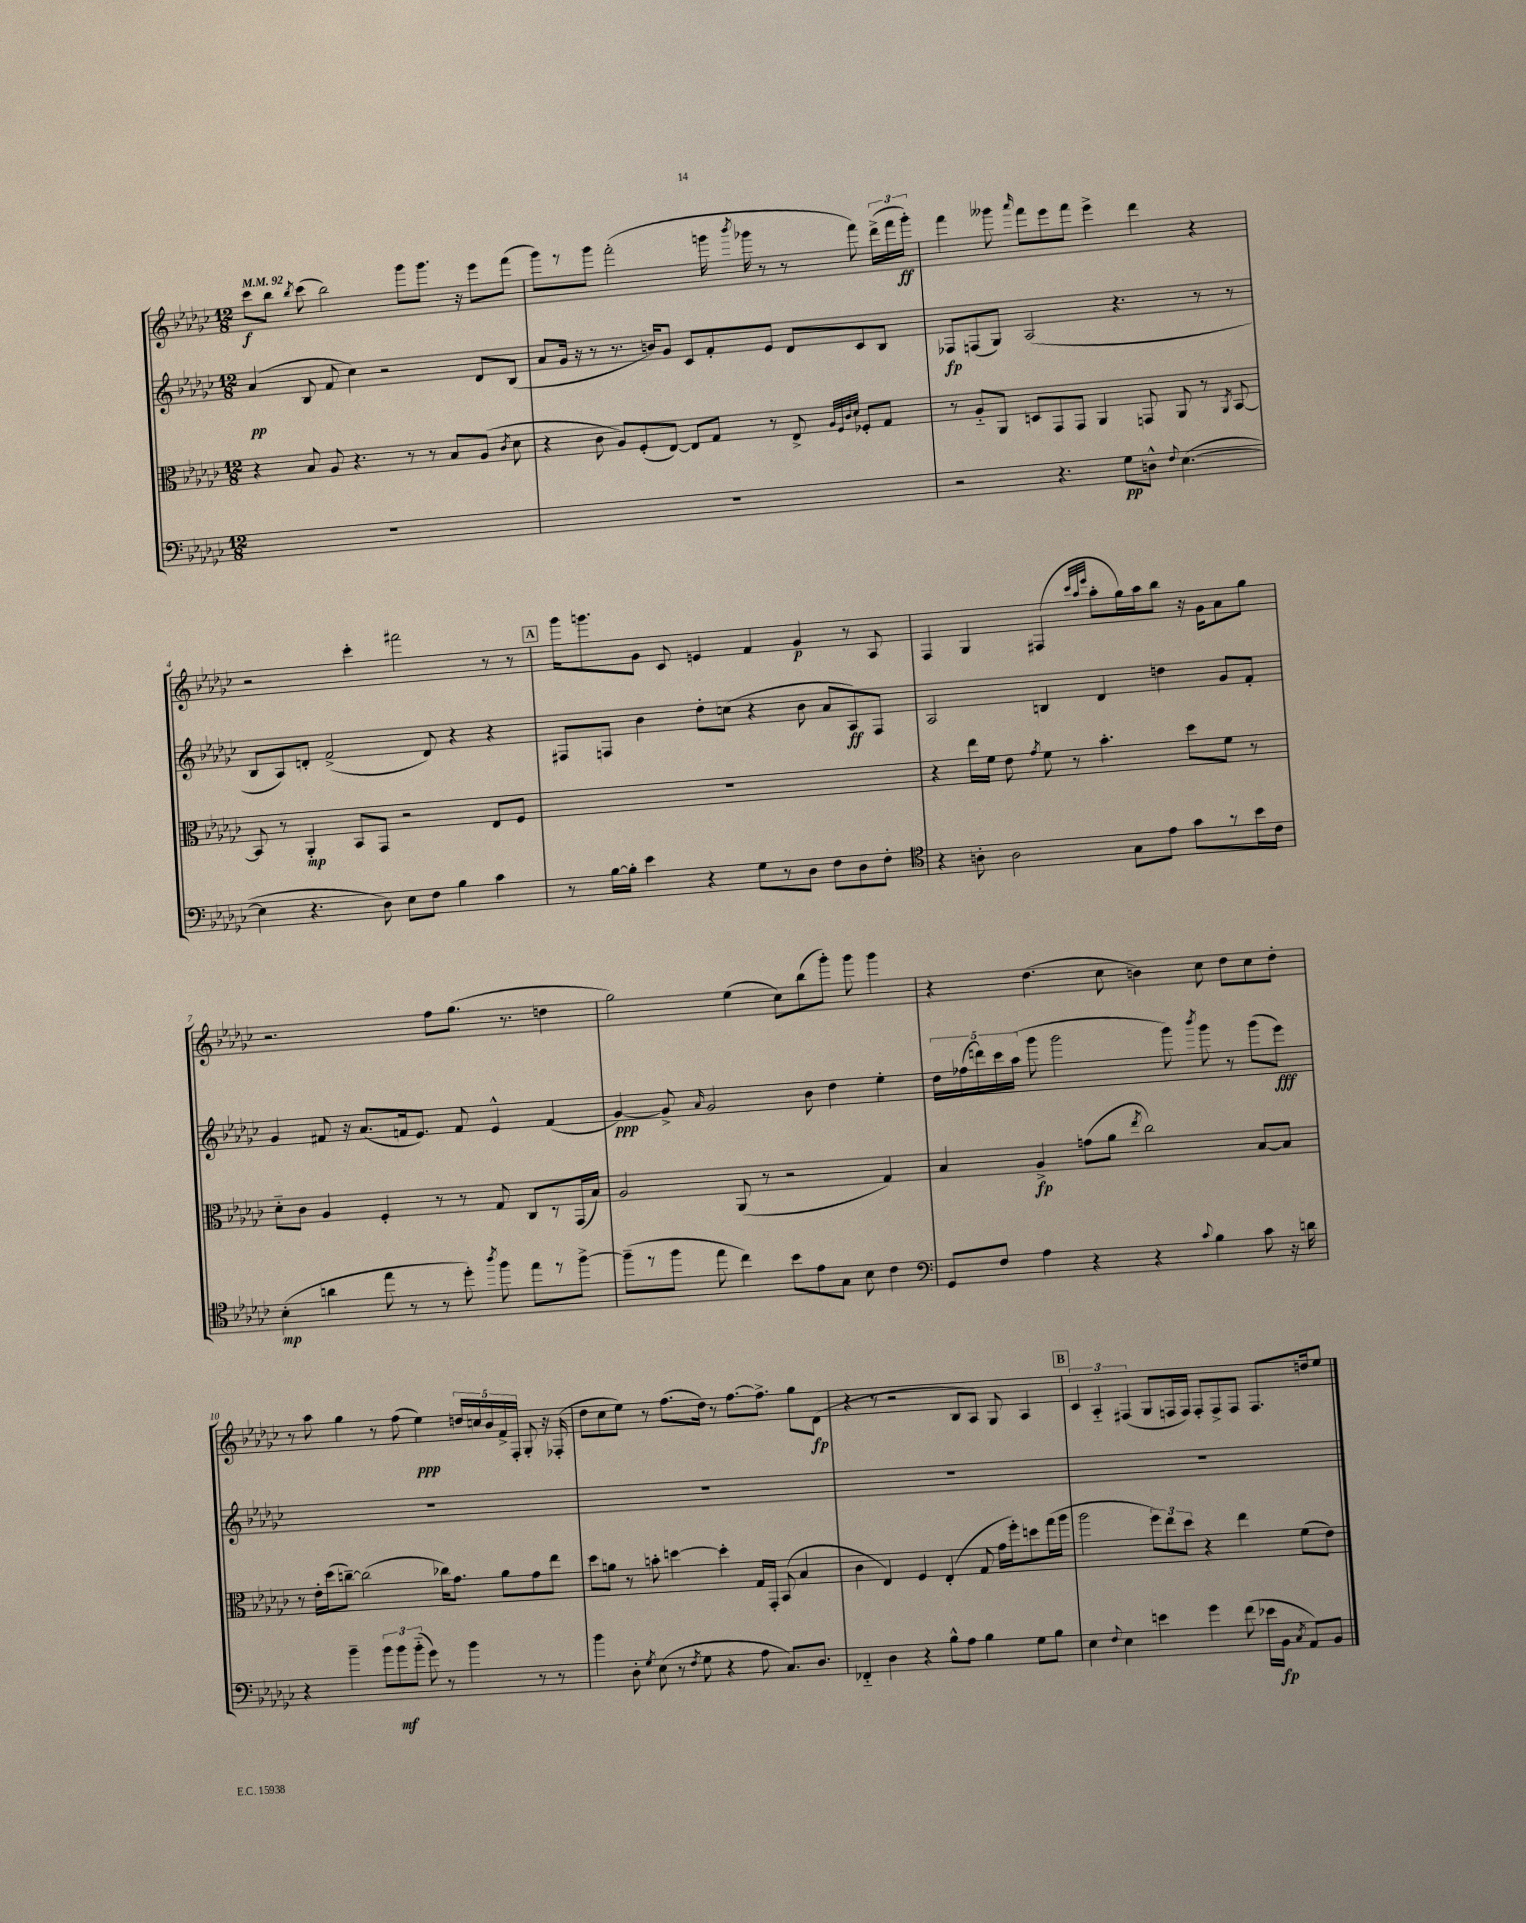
<<
\new StaffGroup <<
\new Staff = "s0" {
    \clef treble \key ges \major \numericTimeSignature \time 12/8 \tempo 4 = 92
    \autoBeamOff ces'''8[\f bes''8] \acciaccatura { bes''8 } ces'''8( bes''2) ges'''8[ ges'''8.] r16 ees'''8[ f'''8]( |
    ges'''8[) r8 ges'''8] f'''2-.( g'''16 \acciaccatura { bes'''8 } ges'''16 r8 r8 f'''8) \tuplet 3/2 { des'''16[->( f'''16 ges'''16]-.\ff) } |
    f'''4 geses'''8 \grace { aes'''16 } f'''8[ ees'''8 f'''8] ees'''4-> des'''4 r4 |
    r2 ces'''4-. fis'''2 r8 r8 |
    \mark \markup { \box "A" } ges'''16[ g'''8. ges'8] ces'8 e'4 f'4 ges'4\p r8 aes8 |
    f4 ges4 fis4( \grace { ces'''32[ aes''32 ees'''32] } aes''8[-. ges''16) aes''16 bes''8] r16 ges'16[ aes'8 ges''8] |
    r2. f''8[ ges''8.]( r8. d''4 |
    ges''2) ees''4( ces''8[) bes''8( ges'''8]-.) ges'''8 ges'''4 |
    r4 des''4.( ces''8 b'4) ces''8 des''8[ ces''8 des''8]-. |
    r8 aes''8 ges''4 r8 f''8( ees''4\ppp) \tuplet 5/4 { d''16[ c''16 bes'16 f'16-> f16]-. } ges8-. r16 fes16-.( |
    des''8[ ces''8 ees''8]) r8 f''8.[( des''16]) r8 f''8.[~ f''8.]-> ges''8[ des'8]\fp( |
    r4 r8 r2 bes8[ aes8]) ges8 aes4 |
    \mark \markup { \box "B" } \tuplet 3/2 { ces'4 aes4-_ fis4( } ges8[ f16 f16]) f8[-. f8-> f8] f8.[ d''16 ees''8] \bar "|." |
}
\new Staff = "s1" {
    \clef treble \key ges \major \numericTimeSignature \time 12/8
    \autoBeamOff aes'4\pp( bes8 f'8 ces''4) r2 des'8[ bes8]( |
    aes'8[ ges'16] r16 r8 r8. b'16[) ges'8] ces'8[ f'8-. ees'8] des'8[ ces'8 bes8] |
    fes8[\fp f8( ges8]) aes2( r4. r8 r8 |
    bes8[ aes8) d'8]-. f'2->( d'8) r4 r4 |
    \mark \markup { \box "A" } fis8[ f8] bes'4 des''8[-. c''8]( r4 bes'8 aes'8[ aes8\ff) f8] |
    aes2 b4 des'4 d''4 ges'8[ f'8]-. |
    ges'4 fis'8 r16 aes'8.[( f'16 ees'8.]) f'8 ees'4-^ f'4( |
    ges'4~\ppp) ges'8-> \grace { aes'16 } ges'2 bes'8 des''4 ees''4-. |
    \tuplet 5/4 { des''16[ fes''16( d'''16) ces'''16 aes''16]( } ges'''8 ges'''2 ges'''8) \acciaccatura { bes'''8 } ges'''8 r8 ges'''8[( ees'''8]\fff) |
    R1. |
    R1. |
    R1. |
    \mark \markup { \box "B" } R1. \bar "|." |
}
\new Staff = "s2" {
    \clef alto \key ges \major \numericTimeSignature \time 12/8
    \autoBeamOff r4 bes8 aes8 r4. r8 r8 bes8[ aes8]( \acciaccatura { ces'8 } des'8 |
    r4 ces'8 aes8[) f8-.( ees8]~) ees8[ ges8] r8 ees8-> \grace { aes32[ f32 ces'32 des'32] } fes8[-. ges8] |
    r8 aes8[-_ aes,8] d8[ ges,8 ges,8] aes,4 g,8 aes,8 r8 \acciaccatura { aes,8 } bes,8~ |
    bes,8 r8 aes,4-.\mp bes,8[ ges,8] r2 ees8[ f8] |
    \mark \markup { \box "A" } R1. |
    r4 ees''16[ f'16] ees'8 \acciaccatura { ges'8 } f'8 r8 bes'4.-. des''8[ f'8] r8 |
    des'8[-_ ces'8] aes4 f4-. r8 r8 ges8 ces8[ r8 ges,16( bes16]) |
    aes2 aes,8( r8 r2 ges4) |
    bes4 aes4->\fp g'8[( aes'8] \acciaccatura { ees''8 } ces''2) bes8[~ bes8] |
    r8 ees'16[-. des''16( c''8]~--) c''2( ces''16[) ges'8.] aes'8[ ges'8 ees''8] |
    des''8[ a'8] r8 b'8-. d''4~ d''4-. ges16[ ges,16]-. bes,8( bes4 |
    ces'4 ees4) f4 ees4-.( ges8 ges'16[ f''16-.) d''8 ges''16( aes''16] |
    \mark \markup { \box "B" } aes''2 \tuplet 3/2 { f''8[) ees''8 des''8] } r4 ees''4 f'8[( ees'8]) \bar "|." |
}
\new Staff = "s3" {
    \clef bass \key ges \major \numericTimeSignature \time 12/8
    \autoBeamOff R1. |
    R1. |
    r2 r4. ges8[\pp d8]-^ \appoggiatura { f8 } ees4.~( |
    ees4 r4. des8) ees8[ f8] bes4 ces'4 |
    \mark \markup { \box "A" } r8 bes16[~ bes16]-. ees'4 r4 ges8[ r8 des8] f8[ des8 f8]-. |
    \clef tenor r4 a8-. a2 ges8[ ees'8] ges'8[ r8 bes'16 ces'16] |
    bes4-.\mp( a'4 ees''8 r8 r8 des''8-.) \acciaccatura { aes''8 } f''8 ees''8[ r8 f''8]~-> |
    f''8[--( r8 f''8] ees''8 ces''4) bes'8[ ees'8 ges8] bes8 ces'4 |
    \clef bass ges,8[ f8] aes4 r4 r4 \appoggiatura { ces'8 } bes4 ces'8 r16 d'16 |
    r4 bes'4-- \tuplet 3/2 { bes'8[ bes'8\mf bes'8]-_( } ges'8) r8 bes'4 r8 r8 |
    bes'4 des8-. \acciaccatura { ges8 } ees8( r8 \acciaccatura { f8 } ges8 r4 aes8 ces8.[) des8.] |
    fes,4-_ des4 r4 bes8[-^ aes8] bes4 ges8[ bes8] |
    \mark \markup { \box "B" } ees4 \appoggiatura { f8 } ees4 e'4 ges'4 f'8( ees'16[ bes,16]\fp \acciaccatura { ces8 } aes,8[) bes,8] \bar "|." |
}
>>
>>
